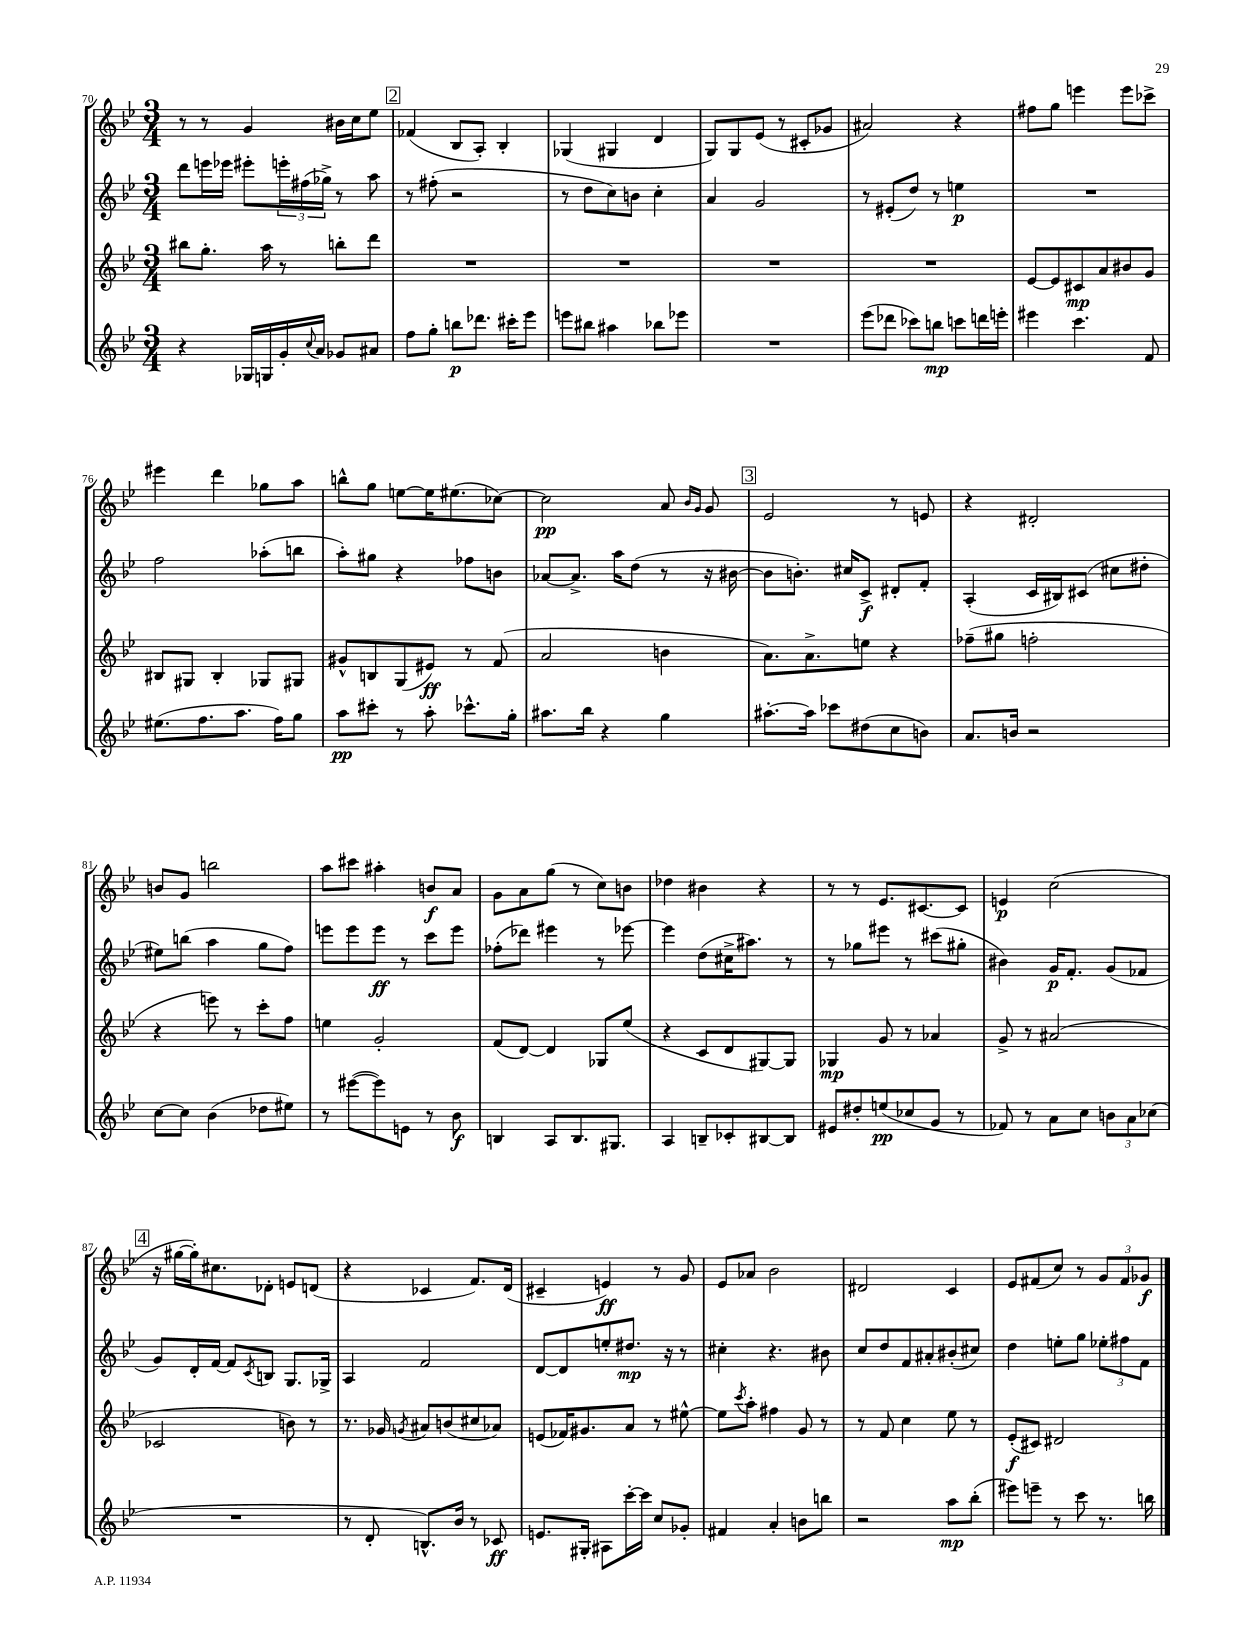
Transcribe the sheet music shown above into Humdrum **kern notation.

**kern	**kern	**kern	**kern
*staff4	*staff3	*staff2	*staff1
*clefG2	*clefG2	*clefG2	*clefG2
*k[b-e-]	*k[b-e-]	*k[b-e-]	*k[b-e-]
*M3/4	*M3/4	*M3/4	*M3/4
4r	8bb#	8ddd	8r
.	8.gg'	16eee	8r
.	.	16eee-	.
16G-	.	8eee#'	4g
16G	16aa	.	.
16g'	8r	24eee'	.
.	.	(24ff#	.
8qqcc	.	.	.
16a	.	.	.
.	.	24gg-^)	.
8g-	8bb'	8r	16b#
.	.	.	16cc
8a#	8ddd	8aa	8ee-
=	=	=	=
8ff	2.r	8r	(4f-
8gg'	.	(8ff#'	.
8bb	.	2r	8B-
8.ddd-	.	.	8A')
.	.	.	4B-'
16ccc#'	.	.	.
8eee-	.	.	.
=	=	=	=
8eee	2.r	8r	(4G-
8bb#	.	8dd	.
4aa#	.	8cc)	4G#
.	.	8b	.
8bb-	.	4cc'	4d
8eee-	.	.	.
=	=	=	=
2.r	2.r	4a	8G)
.	.	.	8G
.	.	2g	(8e-
.	.	.	8r
.	.	.	8c#'
.	.	.	8g-
=	=	=	=
(8eee-	2.r	8r	2a#)
8ddd-	.	(8e#'	.
8ccc-)	.	8dd)	.
8bb	.	8r	.
8ccc	.	4ee	4r
16ddd	.	.	.
16eee'	.	.	.
=	=	=	=
4eee#	[8e-	2.r	8ff#
.	8e-]	.	8gg
4.ccc	8c#	.	4eee
.	8a	.	.
.	8b#	.	8eee
8f	8g	.	8ccc-^
=	=	=	=
(8.ee#	8B#	2ff	4eee#
.	8G#	.	.
8.ff	.	.	.
.	4B#'	.	4ddd
8.aa	.	.	.
.	8G-	(8aa-'	8gg-
16ff)	.	.	.
8gg	8G#	8bb	8aa
=	=	=	=
8aa	8g#^^	8aa')	8bb^^
8ccc#'	8B	8gg#	8gg
8r	(8G	4r	[8ee
8aa'	8e#)	.	16ee]
.	.	.	(8.ee#
8.ccc-^^	8r	8ff-	.
.	(8f	8b	[8cc-)
16gg'	.	.	.
=	=	=	=
8.aa#	2a	[8a-	2cc-]
.	.	8.a-^]	.
16bb-	.	.	.
4r	.	.	.
.	.	16aa	.
.	.	(8dd	.
4gg	4b	8r	8a
.	.	.	16qqb-
.	.	.	16qqg
.	.	16r	8g
.	.	[16b#	.
=	=	=	=
[8.aa#'	8.a)	8b#]	2e-
.	.	8.b')	.
16aa#]	8.a^	.	.
8ccc-	.	.	.
.	.	16cc#	.
(8dd#	8ee	8c^	.
8cc	4r	8d#'	8r
8b)	.	8f'	8e
=	=	=	=
8.a	(8ff-~	(4A'	4r
.	8gg#	.	.
16b	.	.	.
2r	2ff'	16c	2d#'
.	.	16B#)	.
.	.	(8c#	.
.	.	8cc#	.
.	.	8dd#'	.
=	=	=	=
[8cc	4r	8ee#)	8b
8cc]	.	(8bb	8g
(4b-	8eee)	4aa	2bb
.	8r	.	.
8dd-	8ccc'	8gg	.
8ee#)	8ff	8ff)	.
=	=	=	=
8r	4ee	8eee	8aa
([8eee#	.	8eee	8ccc#
8eee#])	2g'	8eee	4aa#'
8e	.	8r	.
8r	.	8ccc	8b
8b-	.	8eee	8a
=	=	=	=
4B	(8f	(8ff-'	8g
.	[8d)	8ddd-)	8a
8A	4d]	4eee#	(8gg
8.B	.	.	8r
.	8G-	8r	8cc)
8.G#	.	.	.
.	(8ee-	[8eee-	8b
=	=	=	=
4A	4r	4eee-]	4dd-
8B~	8c	(8dd	4b#
8c-'	8d	16cc#^	.
.	.	8.aa#)	.
[8B#	[8G#)	.	4r
8B#]	8G#]	8r	.
=	=	=	=
8e#	4G-	8r	8r
8dd#'	.	8gg-	8r
(8ee	8g	8eee#	8.e-
8cc-	8r	8r	.
.	.	.	[8.c#
8g	4a-	(8ccc#	.
8r	.	8gg#'	8c#]
=	=	=	=
8f-)	8g^	4b#)	4e
8r	8r	.	.
8a	(2a#	16g	(2cc
.	.	8.f'	.
8cc	.	.	.
12b	.	(8g	.
12a	.	.	.
.	.	8f-	.
(12cc-	.	.	.
=	=	=	=
2.r	2c-	8g)	16r
.	.	.	[16gg#
.	.	16d'	16gg#'])
.	.	[16f	8.cc#
.	.	8f]	.
.	.	8qc	.
.	.	8B	8d-'
.	8b)	8.G	8e
.	8r	.	(8d
.	.	16G-^	.
=	=	=	=
8r	8.r	4A	4r
8d'	.	.	.
.	16g-	.	.
.	8qg	.	.
8.B^^)	8a#	2f	4c-
.	(8b	.	.
16b-	.	.	.
8r	8cc#	.	8.f)
8c-	8a-)	.	.
.	.	.	(16d
=	=	=	=
8.e	(8e	[8d	4c#~
.	16f-)	8d]	.
16G#'	8.g#	.	.
8A#	.	8ee'	4e)
[16ccc'	8a	8.dd#	.
16ccc]	.	.	.
8cc	8r	.	8r
.	.	16r	.
8g-'	[8ee#^^	8r	8g
=	=	=	=
4f#	8ee#]	4cc#'	8e-
.	8qccc	.	.
.	8aa'	.	8a-
4a'	4ff#	4.r	2b-
8b	8g	.	.
8bb	8r	8b#	.
=	=	=	=
2r	8r	8cc	2d#
.	8f	8dd	.
.	4cc	8f	.
.	.	8a#'	.
8aa	8ee-	(8b#'	4c
(8bb-'	8r	8cc#)	.
=	=	=	=
8eee#)	(8e-'	4dd	8e-
8eee~	8c#)	.	(8f#
8r	2d#	8ee'	8cc)
8ccc	.	8gg	8r
8.r	.	12ee-'	12g
.	.	12ff#	12f#
.	.	12f	12g-
16bb	.	.	.
==	==	==	==
*-	*-	*-	*-
